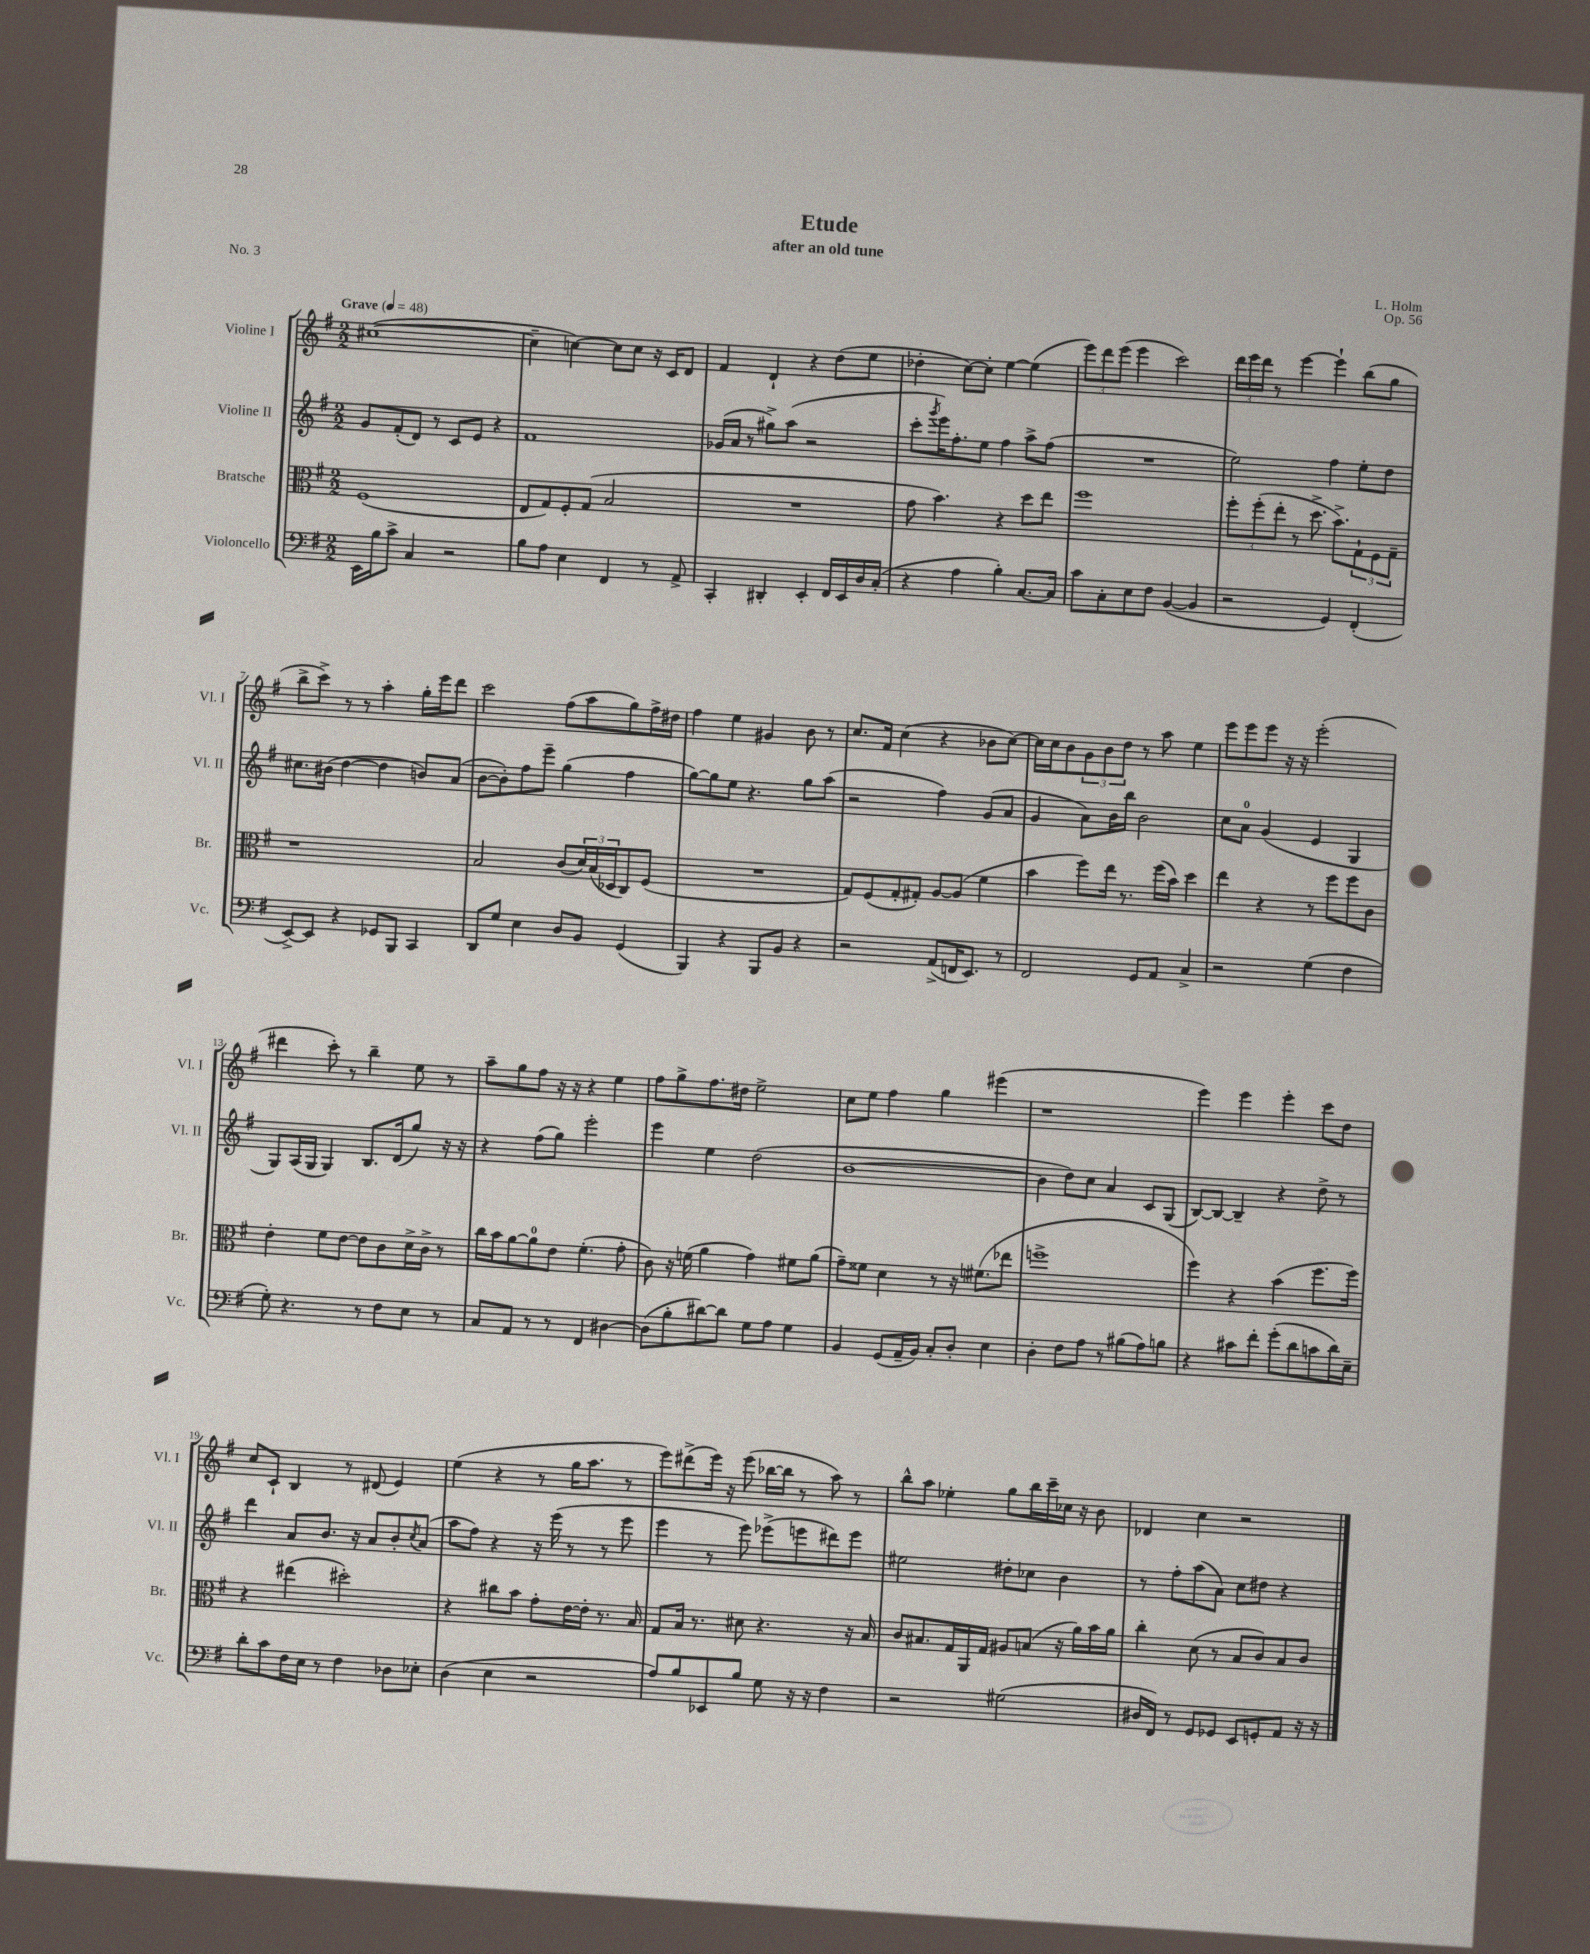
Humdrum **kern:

**kern	**kern	**kern	**kern
*part4	*part3	*part2	*part1
*staff4	*staff3	*staff2	*staff1
*I"Violoncello	*I"Bratsche	*I"Violine II	*I"Violine I
*I'Vc.	*I'Br.	*I'Vl. II	*I'Vl. I
*clefF4	*clefC3	*clefG2	*clefG2
*k[f#]	*k[f#]	*k[f#]	*k[f#]
*M2/2	*M2/2	*M2/2	*M2/2
*MM48	*MM48	*MM48	*MM48
=1	=1	=1	=1
!	!	!	!LO:TX:a:B:t=Grave
16EE\LL	(1F#	8g/L	([1cc#X
16B\J	.	.	.
8c^\J	.	(8f#'/	.
4C/	.	8d/J)	.
.	.	8r	.
2r	.	8c/L	.
.	.	8e/J	.
.	.	4r	.
=2	=2	=2	=2
8B\L	8E/L	1f#	4cc#~\]
8A\J	8G/)	.	.
4E\	8F#'/	.	[4ccn\)
.	(8G/J	.	.
4FF#/	2B/	.	8cc\L]
.	.	.	8cc\J
8r	.	.	16r
.	.	.	16c/KL
8AA^/	.	.	8d/J
=3	=3	=3	=3
4CC'/	1r	(16g-X/LL	4f#/
.	.	16a/JJ	.
.	.	8r	.
4DD#X'/	.	8gg#X^\L)	4d`/
.	.	(8aa\J	.
4EE'/	.	2r	4r
16FF#/LL	.	.	(8dd\L
16EE/	.	.	.
16D/	.	.	8ee\J
(16C'/JJ	.	.	.
=4	=4	=4	=4
4r	8g\	8ccc'\L	4dd-X'\
.	.	8qggg/	.
.	4.b\)	16eee\K)	.
.	.	8.ff#'\	.
4A\	.	.	[8cc\L)
.	.	8ee\J	8cc'\J]
4B'\)	4r	4ff#\	[4ee\
[8.C/L	8dd\L	8aa^\L	(4ee\]
.	8ee\J	(8ff#\J	.
16C/Jk]	.	.	.
=5	=5	=5	=5
8c\L	1ff#	1r	12eee\L)
.	.	.	12ddd\
8C'\	.	.	.
.	.	.	(12eee\J
8E\	.	.	4eee\
8F#\J	.	.	.
([4BB/	.	.	2ccc\)
4BB/]	.	.	.
=6	=6	=6	=6
2r	12ff#'\L	2ee\)	24ddd\LL
.	.	.	24eee\
.	(12ff#'\	.	24ddd\JJ
.	.	.	8r
.	12ee'\J	.	.
.	8r	.	[4eee\
.	8.dd^\	.	.
4GG/)	.	4ff#\	4eee`\]
.	8.b^\L)	.	.
(4FF#'/	12G`\	8ee'\L	(8bb\L
.	12F#\	.	.
.	.	8dd\J	8gg\J
.	12G~\J	.	.
!!LO:LB:g=z
=7	=7	=7	=7
[8EE^/L)	1r	8.cc#X\L	8bb^\L
8EE/J]	.	.	8ccc^\J)
.	.	(16b#X\Jk	.
4r	.	[4dd\	8r
.	.	.	8r
8GG-X/L	.	4dd\]	4aa'\
8BBB/J	.	.	.
4CC/	.	8bn/L)	16gg'\LL
.	.	.	16eee\J
.	.	(8a/J	8ddd\J
=8	=8	=8	=8
8DD/L	2B/	[8b\L	2ccc\
8G/J	.	8b'\])	.
4E\	.	8ff#\	.
.	.	8eee~\J	.
8D/L	(8c/L	(4gg\	(8ff#\L
8BB/J	24d/L)	.	8aa\
.	(24B/	.	.
.	24D-X/J	.	.
(4GG/	8C/)	4ff#\	8gg\)
.	(8F#/J	.	16ff#^\L
.	.	.	16dd#X\JJ
=9	=9	=9	=9
4BBB/)	1r	[8gg\L)	4ff#\
.	.	8gg\]	.
4r	.	8ee\J	4ee\
.	.	4.r	.
8BBB/L	.	.	4g#X/
8BB/J	.	.	.
4r	.	8gg\L	8b\
.	.	(8aa\J	8r
=10	=10	=10	=10
2r	8G/L)	2r	8.cc/L
.	(8F#/	.	.
.	.	.	16f#/Jk
.	8G'/	.	(4cc\
.	8G#X'/J)	.	.
(8AA^/L	[8A/L	4ff#\)	4r
16FFn/K	(8A/J]	.	.
8.EE/J)	.	.	.
.	4f#\	(8g/L	8b-X\L
8r	.	8a/J	[8cc\J)
=11	=11	=11	=11
2FF#/	4b\	4g/	16cc\LL]
.	.	.	16cc\J
.	.	.	8b\
.	8ff#\L)	8a\L)	12g\
.	.	.	12b\
.	16ee\Jk	16b\L	.
.	.	.	12dd\J
.	8.r	16bb\JJ	.
8GG/L	.	2b\	8r
8AA/J	(16ff#\LL	.	8aa\
.	16b\JJ)	.	.
4C^/	4dd\	.	4ee\
=12	=12	=12	=12
2r	4ee\	8cc\L	8eee\L
.	.	8a\J	8eee\
.	4r	(4g/	8eee\J
.	.	.	16r
.	.	.	16r
(4G\	8r	4e/	(2eee'\
.	8ff#\L	.	.
4F#\	8ff#\	4G/	.
.	8c\J	.	.
!!LO:LB:g=z
=13	=13	=13	=13
8G'\)	4e'\	8G/L)	4ddd#X\
4.r	.	(16A/L	.
.	.	16G/JJ	.
.	8f#\L	4G/)	8ccc'\)
.	[8e\J	.	8r
8r	8e\L]	8.B/L	4bb~\
8F#\L	8c\	.	.
.	.	(16d/k	.
8E\J	16d^\L	8gg/J)	8ee\
.	16c^\JJ	.	.
8r	8r	16r	8r
.	.	16r	.
=14	=14	=14	=14
8C/L	16cc\LL	4r	8aa~\L
.	16b\J	.	.
8AA/J	[8a\	.	8gg\
8r	8a\]	(8ff#\L	8ff#\J
8r	8e\J	8gg\J)	16r
.	.	.	16r
4FF#/	(4.f#'\	2eee'\	4r
[4D#X\	.	.	4ee\
.	8g'\	.	.
=15	=15	=15	=15
(8D#\L]	8c\)	4eee\	8ff#\L
8B'\	16r	.	8gg^\
.	(16fn\	.	.
[8d#X\)	4a\	4ee\	8.ff#\
8d#\J]	.	.	.
.	.	.	16dd#X\Jk
8G\L	4g\)	(2dd\	2ee^\
8A\J	.	.	.
4G\	8f#X\L	.	.
.	(8a\J	.	.
=16	=16	=16	=16
4BB/	8g~\L)	[1b	8cc\L
.	8f##X\J	.	8ee\J
(8GG/L	4d\	.	4ff#\
16AA~/L	.	.	.
16BB/JJ)	.	.	.
8C'/L	8r	.	4gg\
8D'/J	16r	.	.
.	(8.f#X\L	.	.
4E\	.	.	(4eee#X\
.	8ee-X\J	.	.
=17	=17	=17	=17
4D'\	1ffn^	4b\]	1r
8F#\L	.	8dd\L)	.
8A\J	.	8cc\J	.
8r	.	4a/	.
(8B#X\L	.	.	.
8A\)	.	8c/L	.
8Bn\J	.	(8G/J	.
=18	=18	=18	=18
4r	4ff#\)	[8B/L)	4eee\)
.	.	8B/J_	.
8c#X\L	4r	4B~/]	4eee\
8f#'\J	.	.	.
(8g'\L	(4b\	4r	4eee'\
8d\	.	.	.
8cn\	8.ff#\L	8dd^\	8ccc\L
16d\L)	.	8r	8dd\J
16E~\JJ	16ff#\Jk)	.	.
!!LO:LB:g=z
=19	=19	=19	=19
8d'\L	4r	4ddd\	8cc/L
8c\	.	.	8c`/J
16F#\L	(4ee#X\	8a/L	4B/
16E\JJ	.	.	.
8r	.	8.b/J	.
4F#\	2dd#X'\)	.	8r
.	.	16r	.
.	.	8a/L	(8d#X/
8D-X\L	.	8b'/	4e/)
.	.	8qcc/	.
8E-X'\J	.	(8a/J	.
=20	=20	=20	=20
(4D\	4r	8aa\L	(4ee\
.	.	8ff#\J)	.
4E\	8cc#X\L	4r	4r
.	8b\J	.	.
2r	8g'\L	16r	8r
.	.	(16eee\	.
.	[16e\L	8r	16gg\KL
.	16e'\JJ]	.	8.aa\J
.	8.r	8r	.
.	.	8eee\	8r
.	16B/	.	.
=21	=21	=21	=21
8A/L)	8G/L	4eee\	8eee\L)
8B/	16B/Jk	.	(8ddd#X^\
.	8.r	.	.
8EE-X/	.	8r	16eee\Jk)
.	.	.	16r
8B/J	8d#X\	8eee\)	(8eee\
8G\	4.r	(8eee-X^\L	[16bb-X\LL
.	.	.	16bb-\JJ]
16r	.	8eeen\	8r
16r	.	.	.
4F#\	.	8ddd#X\)	8aa\)
.	16r	8eee\J	8r
.	16B/	.	.
=22	=22	=22	=22
2r	8c/L	2ee#X\	8bb^^\L
.	8.B#X/	.	8aa\J
.	.	.	4ee-X'\
.	16G/L	.	.
.	16AA/	.	.
.	16G/JJ	.	.
(2G#X\	8A#X/L	8dd#X'\L	8gg\L
.	(8Bn/J	8cc-X\J	16bb\L
.	.	.	16ccc~\
.	16r	4b\	16cc-X\JJ
.	16a\LL)	.	16r
.	16b\	.	8b\
.	16a\JJ	.	.
=23	=23	=23	=23
16D#X/LL	4cc'\	8r	4d-X/
16FF#/JJ)	.	.	.
8r	.	8ff#'\L	.
8GG/L	(8d\	(8aa\	4cc\
8GG-X/J	8r	8a\J)	.
8EE/L	8B/L	8cc\L	2r
8GGn'/	8c/)	8dd#X\J	.
8AA/J	8B/	4r	.
16r	8c/J	.	.
16r	.	.	.
==	==	==	==
*-	*-	*-	*-
